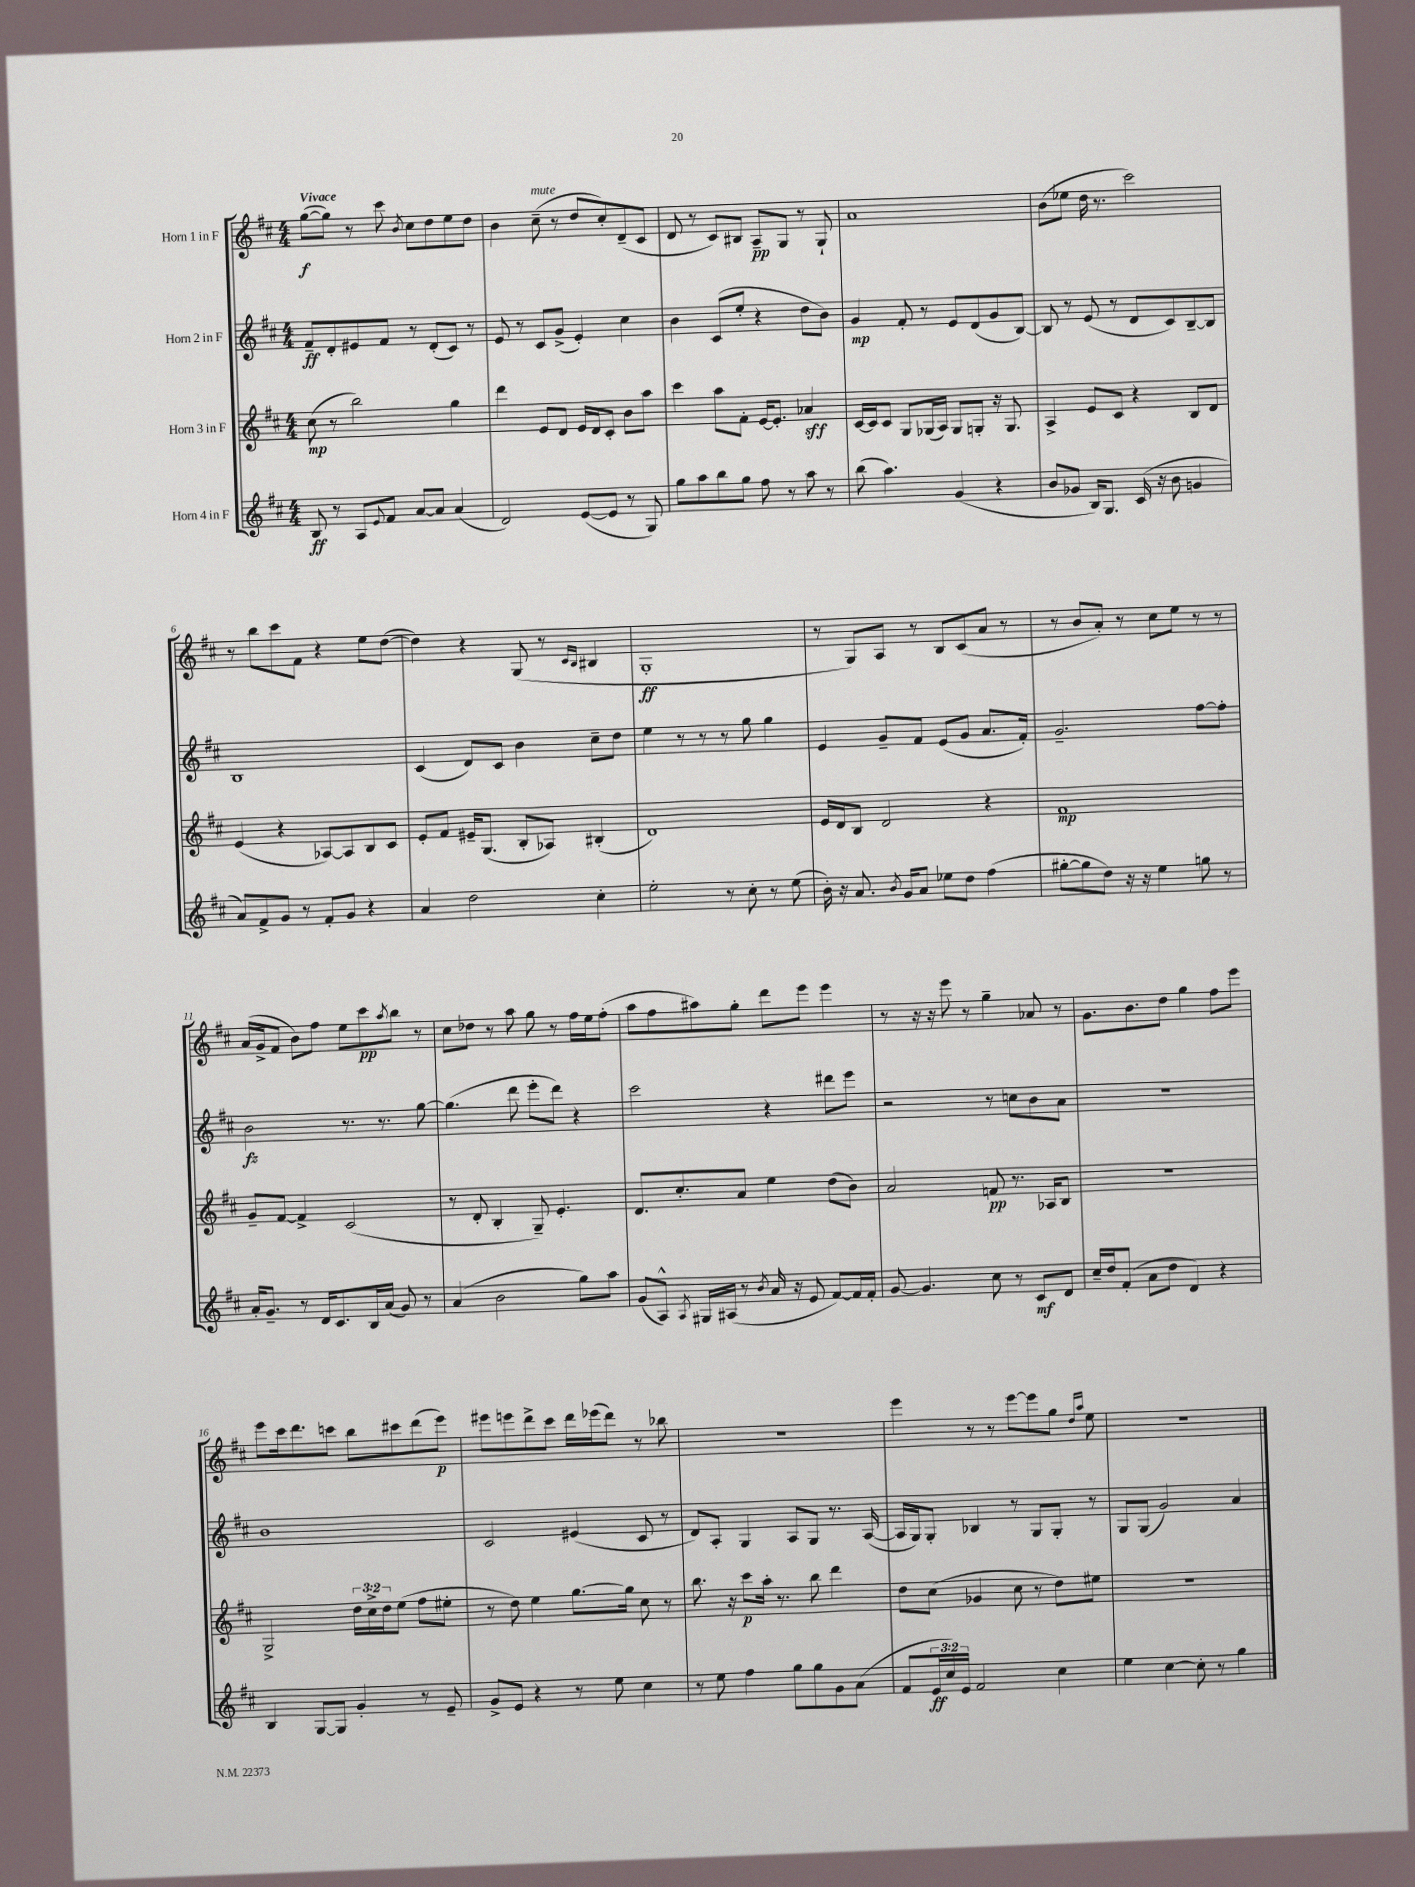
<<
\new StaffGroup <<
\new Staff = "s0" \with { instrumentName = "Horn 1 in F" } {
    \clef treble \key d \major \numericTimeSignature \time 4/4 \tempo "Vivace"
    g''8~\f( g''8) r8 cis'''8 \acciaccatura { b'8 } cis''8 d''8 e''8 d''8 |
    b'4 cis''8--^\markup { \italic "mute" }( r8 d''8 cis''8-.) d'8--( cis'8 |
    d'8 r8 cis'8) bis8 a8--\pp g8 r8 g8-! |
    a'1 |
    b'8( ees''8 d''16 r8. cis'''2) |
    r8 b''8 cis'''8 fis'8 r4 e''8 d''8~( |
    d''4) r4 g8( r8 \grace { cis'16 b16 } bis4 |
    g1-.\ff |
    r8 g8) a8 r8 b8 cis'8( a'8 r8 |
    r8 b'8 a'8-.) r8 cis''8 e''8 r8 r8 |
    a'16( g'16-> fis'8 b'8) fis''8 e''8 cis'''8\pp \acciaccatura { a''8 } b''8 r8 |
    cis''8 des''8 r8 a''8 g''8 r8 fis''16 e''16 fis''8-.( |
    a''8 fis''8 ais''8) g''8-. d'''8 e'''8 e'''4 |
    r8 r16 r16 e'''8 r8 g''4-- aes'8 r8 |
    g'8. b'8. d''8 g''4 fis''8 e'''8 |
    e'''8 cis'''16 d'''8. c'''8 b''8 cis'''8 d'''8( e'''8\p) |
    eis'''8 e'''8 d'''8-> cis'''8 d'''16 ees'''16( d'''8) r8 bes''8 |
    R1 |
    e'''4 r8 r8 e'''8~ e'''8 g''8 \grace { d''16 a''16 } e''8 |
    R1 \bar "|." |
}
\new Staff = "s1" \with { instrumentName = "Horn 2 in F" } {
    \clef treble \key d \major \numericTimeSignature \time 4/4
    fis'8--\ff d'8-. eis'8 fis'8 r8 d'8-.( cis'8) r8 |
    e'8 r8 cis'8 g'8->( e'4-.) cis''4 |
    b'4 cis'8( e''8-. r4 d''8 b'8) |
    g'4\mp fis'8-. r8 e'8 d'8( g'8 b8~) |
    b8 r8 e'8( r8 d'8 cis'8) b8~-- b8 |
    b1 |
    cis'4( d'8) cis'8 b'4 cis''8-- d''8 |
    e''4 r8 r8 r8 g''8 g''4 |
    e'4 g'8-- fis'8 e'8( g'8 a'8. fis'16-.) |
    g'2.-- fis''8~ fis''8-. |
    b'2\fz r8. r8. g''8~ |
    g''4.( d'''8 e'''8-. d'''8) r4 |
    cis'''2 r4 dis'''8 e'''8 |
    r2 r8 c''8 b'8 a'8 |
    R1 |
    b'1 |
    cis'2 eis'4( cis'8 r8 |
    d'8) a8-. g4 a8 g8 r8. a16~( |
    a16 g16) g8-. bes4 r8 g8 g8-. r8 |
    g8 g8( g'2) a'4 \bar "|." |
}
\new Staff = "s2" \with { instrumentName = "Horn 3 in F" } {
    \clef treble \key d \major \numericTimeSignature \time 4/4 \override Staff.TupletNumber.text = #tuplet-number::calc-fraction-text
    cis''8\mp( r8 b''2) g''4 |
    d'''4 e'8 d'8 e'16 d'16 cis'8-. b'8 a''8 |
    cis'''4 a''8 fis'8-. e'16~ e'8.-. aes'4\sff |
    cis'16~ cis'16 cis'8 g8 ges16( a16) ges8 g8-. r16 g8. |
    a4-> e'8 cis'8 r4 b8 d'8 |
    e'4( r4 aes8~) aes8 b8 cis'8 |
    e'8-. fis'8 eis'16-- g8.( b8-. aes8) bis4-.( |
    d'1) |
    e'16 d'16 b8 d'2 r4 |
    fis'1\mp |
    g'8-- fis'8~ fis'4-> cis'2( |
    r8 d'8-. b4-. g8--) e'4.-. |
    d'8. cis''8.-. a'8 e''4 d''8( b'8) |
    a'2 f'8\pp r8. aes16 b8 |
    R1 |
    g2-> \tuplet 3/2 { d''16 cis''16-> d''16 } e''8( fis''8 eis''8-. |
    r8 d''8) e''4 g''8.~ g''16 cis''8 r8 |
    b''8. r16 cis'''8\p a''16-. r8. b''8 d'''4 |
    d''8 cis''8( ges'4 cis''8 r8 d''8) eis''8 |
    r1 \bar "|." |
}
\new Staff = "s3" \with { instrumentName = "Horn 4 in F" } {
    \clef treble \key d \major \numericTimeSignature \time 4/4 \override Staff.TupletNumber.text = #tuplet-number::calc-fraction-text
    b8\ff r8 a8 \appoggiatura { e'8 } fis'8 a'8~ a'8 a'4( |
    d'2) e'8~( e'8 r8 g8) |
    g''8 a''8 b''8 g''8 fis''8 r8 a''8 r8 |
    b''8( a''4.) g'4( r4 |
    b'8 ges'8 b16) g8. cis'16( r16 b'8 g'4 |
    a'8) fis'8-> g'8 r8 fis'8-. g'8 r4 |
    a'4 d''2 cis''4-. |
    e''2-. r8 cis''8-. r8 e''8( |
    b'16-.) r16 a'8. \acciaccatura { b'8 } g'16 a'8 ees''8 d''8 fis''4( |
    gis''8~-. gis''8 d''8) r16 r16 e''4 g''8 r8 |
    a'16-. g'8.-- r8 d'16 cis'8. b16 a'16( g'8) r8 |
    a'4( b'2 g''8) a''8 |
    g'8( a8-^) \acciaccatura { a8 } gis16 ais16( r8 \acciaccatura { b'8 } a'16 r16 e'8 fis'8~) fis'16 fis'16-. |
    g'8~ g'4. cis''8 r8 cis'8\mf d'8 |
    cis''16-- d''16 fis'8-.( a'8 d''8 d'4) r4 |
    b4 g8~ g8 g'4-. r8 e'8-- |
    g'8-> e'8 r4 r8 e''8 cis''4 |
    r8 e''8 fis''4 g''8 g''8 g'8 a'8( |
    fis'8 \tuplet 3/2 { e'16\ff cis''16) e'16 } fis'2 cis''4 |
    e''4 cis''4~ cis''8-. r8 g''4 \bar "|." |
}
>>
>>
